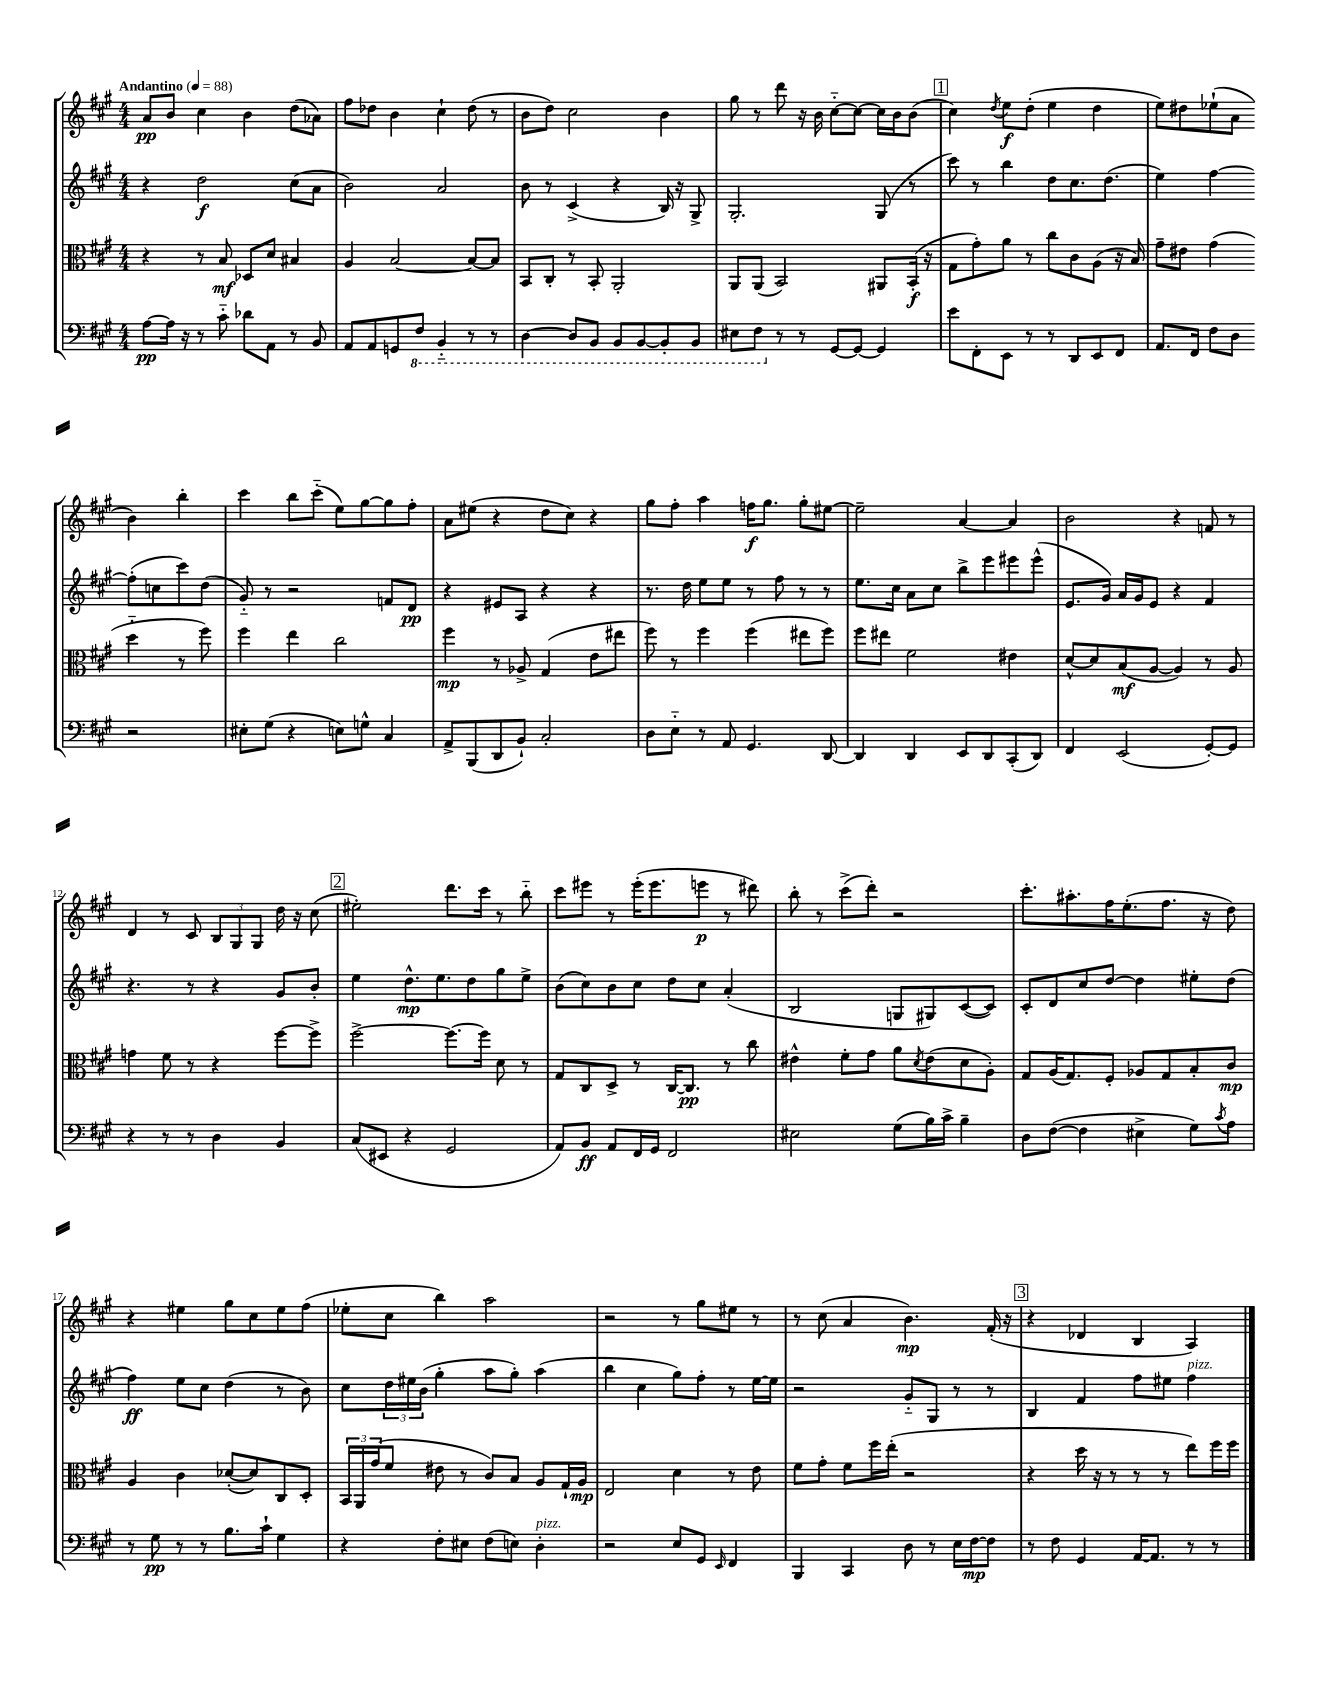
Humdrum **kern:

**kern	**kern	**kern	**kern
*staff4	*staff3	*staff2	*staff1
*clefF4	*clefC3	*clefG2	*clefG2
*k[f#c#g#]	*k[f#c#g#]	*k[f#c#g#]	*k[f#c#g#]
*M4/4	*M4/4	*M4/4	*M4/4
*MM88	*MM88	*MM88	*MM88
[8A\L	4r	4r	8a/L
16A\]Jk	.	.	8b/J
16r	.	.	.
8r	8r	2dd\	4cc#\
8c#'~\	8B/	.	.
8d-\L	8D-/L	.	4b\
8AA\J	8d/J	.	.
8r	4B#/	(8cc#\L	(8dd\L
8BB/	.	8a\J	8a-\J)
=	=	=	=
8AA/L	4A/	2b\)	8ff#\L
8AA/	.	.	8dd-\J
8GG/	[2B/	.	4b\
8FF#/J	.	.	.
4BBB'~/	.	2a/	4cc#`\
8r	8B/_L	.	(8dd-\
8r	8B/]J	.	8r
=	=	=	=
[4DD\	8BB/L	8b\	8b\L
.	8C#'/J	8r	8dd\J)
8DD/]L	8r	(4c#^/	2cc#\
8BBB/J	8BB'/	.	.
8BBB/L	2AA'/	4r	.
[8BBB/	.	.	.
8BBB'/]	.	16B/)	4b\
.	.	16r	.
8BBB/J	.	8G#^/	.
=	=	=	=
8EE#\L	8AA/L	2.G#'/	8gg#\
8FF#\J	(8AA/J	.	8r
8r	2BB/)	.	8ddd\
8r	.	.	16r
.	.	.	16b\
[8GG#/L	.	.	[8cc#'~\L
8GG#/_J	.	.	8cc#\_J
4GG#/]	8AA#/L	(8G#/	16cc#\]LL
.	.	.	16b\J
.	(16BB'/Jk	8r	(8b\J
.	16r	.	.
=	=	=	=
8e\L	8G#\L	8ccc#\)	4cc#\)
8FF#'\	8g#'\)	8r	.
.	.	.	8qdd/
8EE\J	8a\J	4bb\	8ee\L
8r	8r	.	(8dd'\J
8r	8cc#\L	8dd\L	4ee\
8DD/L	8c#\	8.cc#\	.
8EE/	(8A\J	.	4dd\
.	.	(8.dd\J	.
8FF#/J	16r	.	.
.	16B/)	.	.
=	=	=	=
8.AA/L	8g#~\L	4ee\)	8ee\L)
.	8e#\J	.	8dd#\
16FF#/Jk	.	.	.
8F#\L	(4g#\	[4ff#\	(8ee-`\
8D\J	.	.	8a\J
2r	4dd'~\	(8ff#'\]L	4b\)
.	.	8cc\	.
.	8r	8ccc#\)	4bb'\
.	8ff#\)	(8dd\J	.
=	=	=	=
8E#'\L	4ff#\	8g#'~/)	4ccc#\
(8G#\J	.	8r	.
4r	4ee\	2r	8bb\L
.	.	.	(8ccc#'~\J
8E\L)	2cc#\	.	8ee\L)
8G^^\J	.	.	[8gg#\
4C#/	.	8f/L	8gg#\]
.	.	8d/J	8ff#'\J
=	=	=	=
8AA^/L	4ff#\	4r	8a\L
(8BBB/	.	.	(8ee#\J
8DD/	8r	8e#/L	4r
8BB`/J)	8A-^/	8A/J	.
2C#'/	(4G#/	4r	8dd\L
.	.	.	8cc#\J)
.	8e\L	4r	4r
.	8ee#\J	.	.
=	=	=	=
8D\L	8ff#\)	8.r	8gg#\L
8E'~\J	8r	.	8ff#'\J
.	.	16dd\	.
8r	4ff#\	8ee\L	4aa\
8AA/	.	8ee\J	.
4.GG#/	(4ff#\	8r	16ff\LK
.	.	.	8.gg#\J
.	.	8ff#\	.
.	8ee#\L	8r	8gg#'\L
[8DD/	8ff#\J)	8r	[8ee#\J
=	=	=	=
4DD/]	8ff#\L	8.ee\L	2ee#~\]
.	8ee#\J	.	.
.	.	16cc#\Jk	.
4DD/	2f#\	8a\L	.
.	.	8cc#\J	.
8EE/L	.	8bb^\L	[4a/
8DD/	.	8eee\	.
(8CC#'/	4e#\	8eee#\	4a/]
8DD/J)	.	(8eee#^^\J	.
=	=	=	=
4FF#/	[8d^^/L	8.e/L	2b\
.	8d/]	.	.
.	.	16g#/Jk)	.
(2EE/	(8B/	16a/LL	.
.	.	16g#/J	.
.	[8A/J	8e/J	.
.	4A/])	4r	4r
[8GG#'/L)	8r	4f#/	8f/
8GG#/]J	8A/	.	8r
=	=	=	=
4r	4g\	4.r	4d/
8r	8f#\	.	8r
8r	8r	8r	8c#/
4D\	4r	4r	12B/L
.	.	.	12G#/
.	.	.	12G#/J
4BB/	[8ff#\L	8g#/L	16dd\
.	.	.	16r
.	8ff#^\]J	8b'/J	(8cc#\
=	=	=	=
(8C#/L	[2ff#^\	4ee\	2ee#'\)
8EE#/J	.	.	.
4r	.	8.dd^^\L	.
.	.	8.ee\	.
2GG#/	8.ff#\_L	.	8.ddd\L
.	.	8dd\	.
.	16ff#\]Jk	.	16ccc#\Jk
.	8d\	8gg#\	8r
.	8r	8ee^\J	8bb'~\
=	=	=	=
8AA/L)	8G#/L	(8b\L	8ccc#\L
8BB/J	8C#/	8cc#\)	8eee#\J
8AA/L	8D^/J	8b\	8r
16FF#/L	8r	8cc#\J	(16eee#'\LK
16GG#/JJ	.	.	8.eee#\
2FF#/	[16C#/LK	8dd\L	.
.	8.C#/]J	.	.
.	.	8cc#\J	8eee\J
.	8r	(4a'/	8r
.	8cc#\	.	8ddd#\)
=	=	=	=
2E#\	4e#^^\	2B/	8bb'\
.	.	.	8r
.	8f#'\L	.	(8ccc#^\L
.	8g#\J	.	8ddd'\J)
(8G#\L	8a\L	8G/L	2r
.	8qd/	.	.
16B\L)	(8e#\	8G#/)	.
16c#^\JJ	.	.	.
4B~\	8d\	([8c#/	.
.	8A'\J)	8c#/]J)	.
=	=	=	=
8D\L	8G#/L	8c#'/L	8.ccc#'\L
([8F#\J	(16A/K	8d/	.
.	8.G#/)	.	8.aa#'\
4F#\]	.	8cc#/	.
.	8F#'/J	[8dd/J	16ff#\K
.	.	.	(8.ee'\
4E#^\	8A-/L	4dd\]	.
.	8G#/	.	8.ff#\J
8G#\L)	8B'/	8ee#'\L	.
.	.	.	16r
8qc#/	.	.	.
8A\J	8c#/J	(8dd\J	8dd\)
=	=	=	=
8r	4A/	4ff#\)	4r
8G#\	.	.	.
8r	4c#\	8ee\L	4ee#\
8r	.	8cc#\J	.
8.B\L	([8d-'/L	(4dd\	8gg#\L
.	8d-/])	.	8cc#\
16c#`\Jk	.	.	.
4G#\	8C#/	8r	8ee#\
.	8D'/J	8b\)	(8ff#\J
=	=	=	=
4r	24BB/LL	8cc#\L	8ee-'\L
.	24AA/	.	.
.	(24g#/J	.	.
.	8f#/J	24dd\L	8cc#\J
.	.	24ee#\	.
.	.	(24b\JJ	.
8F#'\L	8e#\	4gg#'\	4bb\)
8E#\J	8r	.	.
(8F#\L	8c#/L)	8aa\L	2aa\
8E\J)	8B/J	8gg#'\J)	.
4D'\	8A/L	(4aa\	.
.	16G#`/L	.	.
.	16A/JJ	.	.
=	=	=	=
2r	2E/	4bb\	2r
.	.	4cc#\	.
8E/L	4d\	8gg#\L)	8r
8GG#/J	.	8ff#'\J	8gg#\L
16qqEE/	.	.	.
4FF#/	8r	8r	8ee#\J
.	8e\	[16ee\LL	8r
.	.	16ee\]JJ	.
=	=	=	=
4BBB/	8f#\L	2r	8r
.	8g#'\J	.	(8cc#\
4CC#/	8f#\L	.	4a/
.	16ff#\L	.	.
.	(16ee'\JJ	.	.
8D\	2r	8g#'~/L	4.b\)
8r	.	8G#/J	.
16E\LL	.	8r	.
[16F#\J	.	.	.
8F#\]J	.	8r	(16f#'/
.	.	.	16r
=	=	=	=
8r	4r	4B/	4r
8F#\	.	.	.
4GG#/	16dd\	4f#/	4d-/
.	16r	.	.
.	8r	.	.
[16AA/LK	8r	8ff#\L	4B/
8.AA/]J	.	.	.
.	8r	8ee#\J	.
8r	8ee\L)	4ff#\	4A/)
8r	16ff#\L	.	.
.	16ff#\JJ	.	.
==	==	==	==
*-	*-	*-	*-
